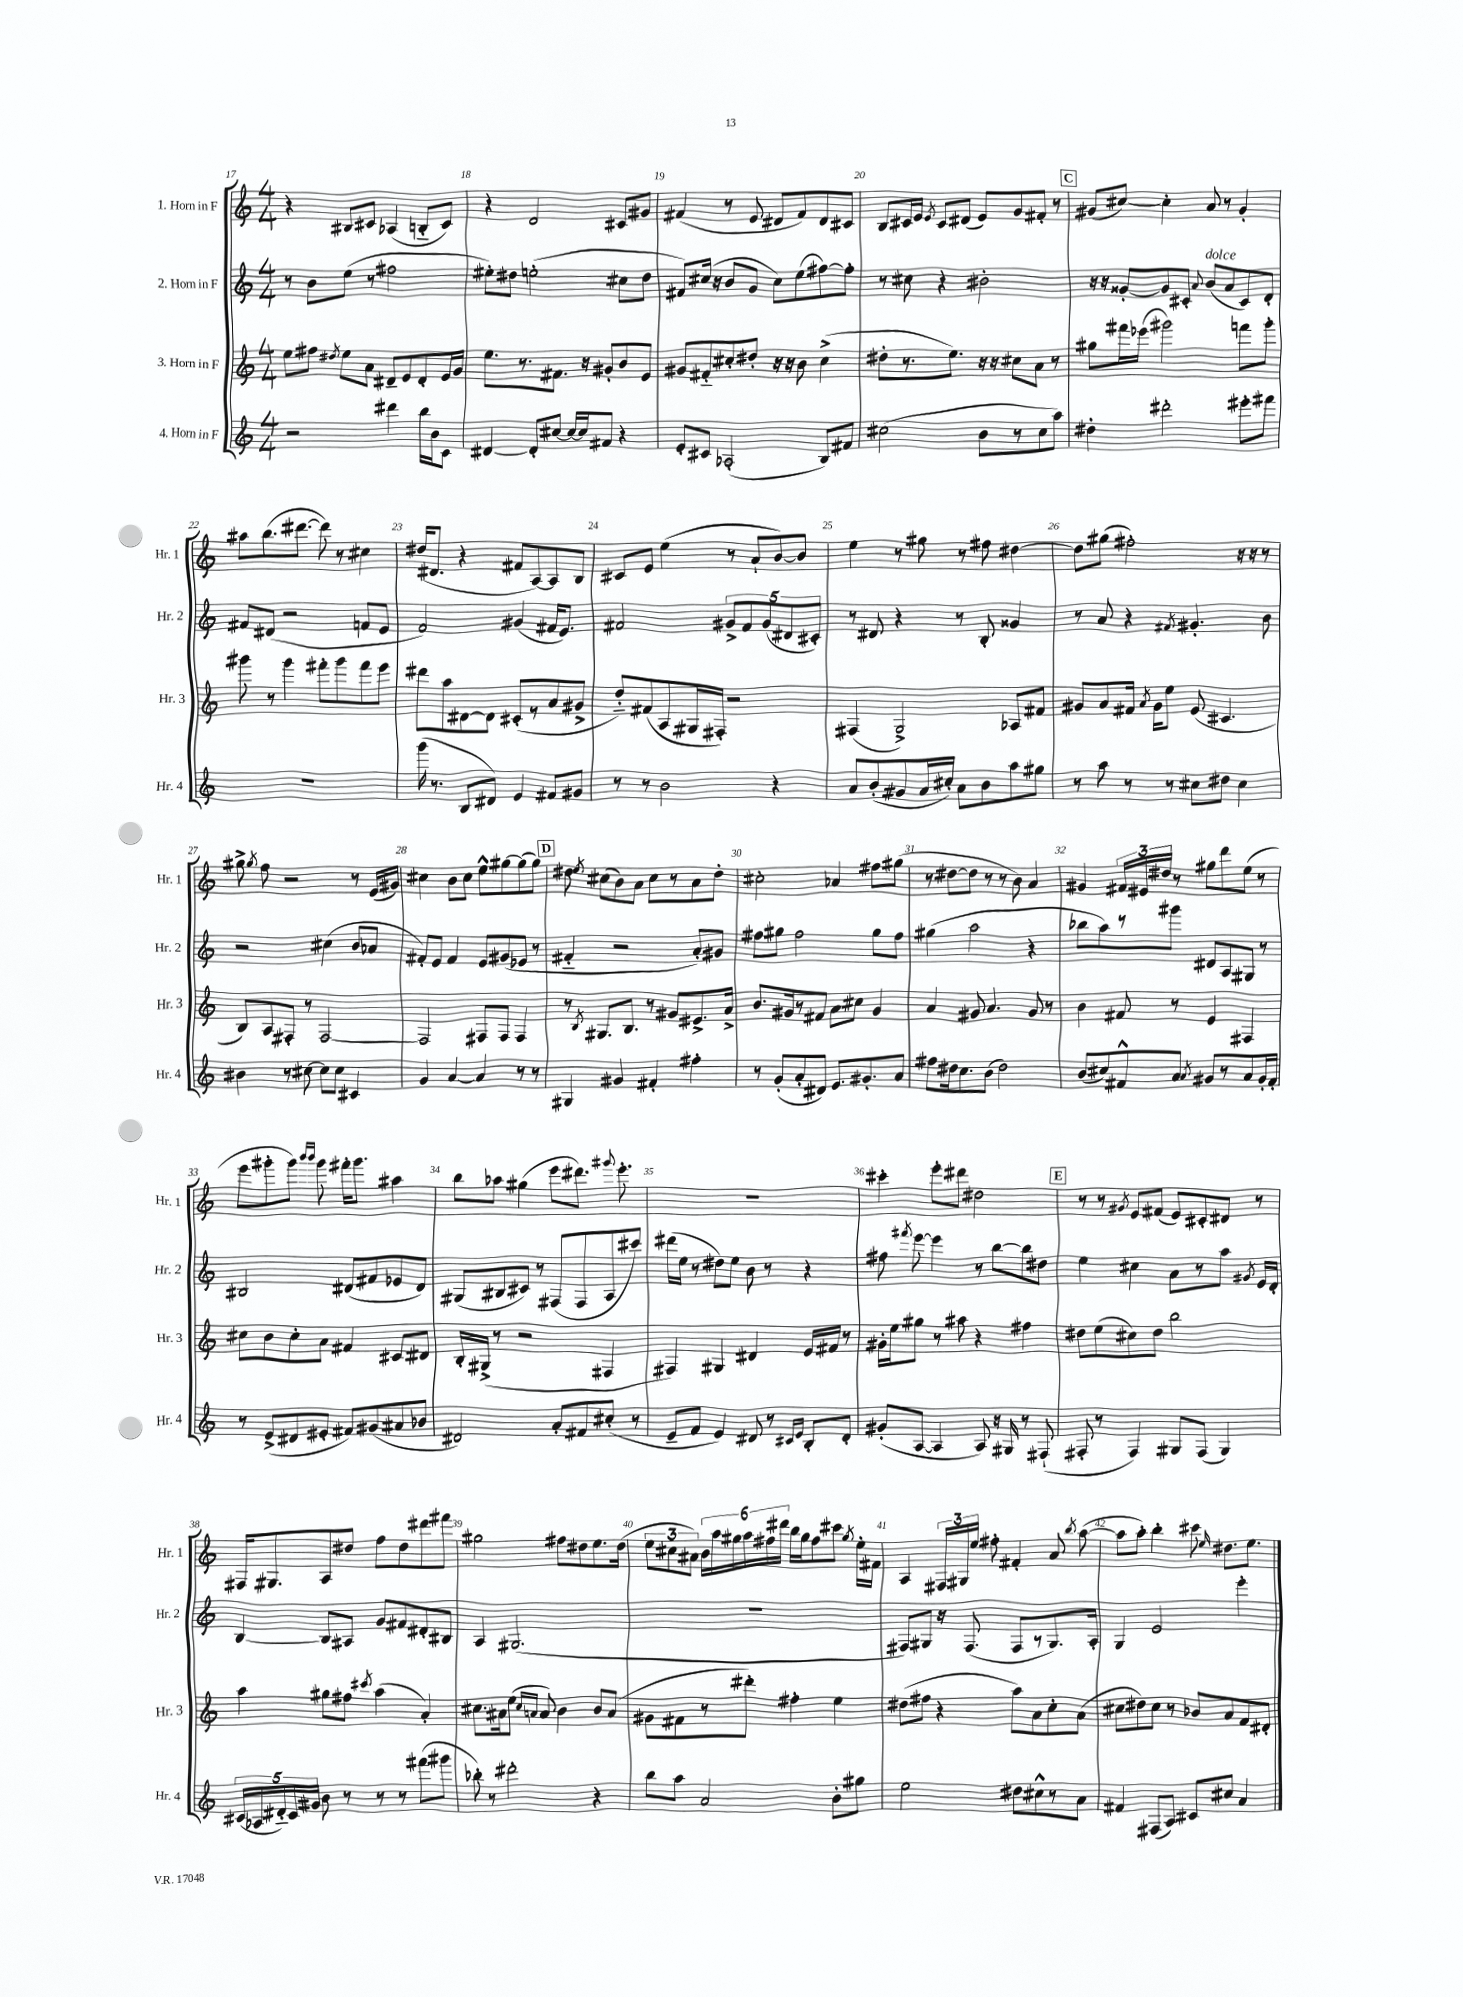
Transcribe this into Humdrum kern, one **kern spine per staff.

**kern	**kern	**kern	**kern
*part4	*part3	*part2	*part1
*staff4	*staff3	*staff2	*staff1
*I"4. Horn in F	*I"3. Horn in F	*I"2. Horn in F	*I"1. Horn in F
*I'Hr. 4	*I'Hr. 3	*I'Hr. 2	*I'Hr. 1
*clefG2	*clefG2	*clefG2	*clefG2
*k[]	*k[]	*k[]	*k[]
*M4/4	*M4/4	*M4/4	*M4/4
=17	=17	=17	=17
2r	8ee\L	8r	4r
.	8ff#X\J	8b\L	.
.	8qdd#X/	.	.
.	8ee\L	(8ee\J	8B#X/L
.	8a\J	8r	8c#X/J
4ddd#X\	8d#X~/L	2ff#X\	(4A-X/
.	8e/	.	.
16bb\LL	8d#'/	.	8Bn/L
16b\J	.	.	.
8c\J	16e/L	.	8c#/J)
.	16g/JJ	.	.
=18	=18	=18	=18
[4d#X/	8.ee\L	8ee#X'\L)	4r
.	.	8dd#X\J	.
.	8.r	.	.
8d#'/L]	.	(2een'\	2d/
[8cc#X/J	8.f#X\J	.	.
16cc#/LL_	.	.	.
16cc#/J]	16r	.	.
8f#X/J	8g#X'/L	.	.
4r	8b/	8cc#X\L	8c#X/L
.	8e/J	8dd#\J	8g#X/J
=19	=19	=19	=19
8e'/L	8g#X/L	8f#X/L)	(4f#X/
8c#X/J	8f#X/	(16cc#X/Jk	.
.	.	16r	.
(2A-X'/	8cc#X'/	8b/L	8r
.	8dd#X'/J	8g/J	8e/
.	16r	8cc#\L)	8d#X/L
.	16r	.	.
.	8b\	(8ee\	8f#/)
8B/L)	(4cc#^\	[8ff#X\)	8d#/
8f#X/J	.	8ff#'\J]	8c#X/J
=20	=20	=20	=20
(2cc#X\	8dd#X'\L	8r	8B/L
.	8.r	8cc#X\	16c#X/L
.	.	.	16e/JJ
.	.	.	8qe/
.	.	4r	8c#/L
.	8.ee\J)	.	.
.	.	.	(8d#X/J
8b\L	16r	2b#X'\	8e/L)
.	16r	.	.
8r	8cc#X\L	.	8g/
8cc#\	8a\J	.	8f#X'/J
8aa\J)	8r	.	8r
!!LO:REH:place=s1:t=C
=21	=21	=21	=21
4dd#X'\	8gg#X\L	16r	(8g#X/L
.	.	16r	.
.	16fff#X\L	[8g##X'/L	[8cc#X/J)
.	(16eee-X\JJ	.	.
2ddd#X'\	2ggg#X\)	8g##/]	4cc#'\]
.	.	8c#X'/J	.
.	.	8qqa/	.
!	!	!LO:TX:a:i:t=dolce	!
.	.	(8b/L	8a/
.	.	8a/	8r
8eee#X'\L	8fffn\L	8c#/)	4g#'/
8fff#X\J	8ggg#'\J	8d'/J	.
!!LO:LB:g=z
=22	=22	=22	=22
1r	8ggg#X\	8f#X/L	8aa#X\L
.	8r	(8d#X/J	(8.bb\
.	4ggg#\	2r	.
.	.	.	[8.ddd#X\J
.	8fff#X'\L	.	8ddd#\])
.	8ggg#\	.	8r
.	8fff#\	8fn/L	4cc#X\
.	8eee\J	8e/J	.
=23	=23	=23	=23
(16ggg\	8ddd#X\L	2f/)	(16dd#X/KL
8.r	.	.	8.d#X/J
.	8aa\	.	.
8B/L	[8d#X\	.	4r
8d#X/J)	8d#\J]	.	.
4e/	(8c#X'/L	(4g#X/	8f#X/L
.	8r	.	[8A/)
8f#X/L	8a/	16f#X/KL	8A/]
.	.	8.e/J)	.
8g#X/J	8g#X^/J	.	8B/J
=24	=24	=24	=24
8r	8dd/L)	2f#X/	8c#X/L
8r	(8f#X/	.	8e/J
2b\	8A/	.	(4ee\
.	16G#X/L	.	.
.	16F#X'/JJ)	.	.
.	2r	10g#X^/L	8r
.	.	10f#/	.
.	.	.	8a`/L
.	.	(10g#/	.
4r	.	.	[8b/)
.	.	10d#X/	.
.	.	.	8b/J]
.	.	10c#X'/J)	.
=25	=25	=25	=25
8a/L	(4F#X/	8r	4ee\
(8b'/	.	8d#X/	.
8g#X/	2G^/)	4r	8r
16a/L	.	.	8gg#X\
16cc#X'/JJ)	.	.	.
8a\L	.	8r	8r
8b\	.	8B'/	8ff#X\
8aa\	8A-X/L	4g##X/	[4dd#X\
8gg#X\J	8f#X/J	.	.
=26	=26	=26	=26
8r	8g#X/L	8r	8dd#\L]
8aa\	8a/	8a/	(8gg#X\J
8r	16f#X/Jk	4r	2ff#X'\)
.	8qa/	.	.
.	16g#\KL	.	.
8r	8ee\J	.	.
.	.	8qf#X/	.
8cc#X\L	(8e/	4.g#X'/	.
8dd#X\J	4.c#X/	.	.
4cc#\	.	.	16r
.	.	.	16r
.	.	8b\	8r
!!LO:LB:g=z
=27	=27	=27	=27
4b#X\	8B/L)	2r	8gg#X^\
.	.	.	8qgg#/
.	8A/	.	8ff\
8r	8F#X'/J	.	2r
[8cc#X\	8r	.	.
8cc#\L]	[2F#/	(4cc#X\	.
8cc#\J	.	.	.
4c#X/	.	8b/L	8r
.	.	8a-X/J	(16e/LL
.	.	.	16g#X/JJ)
=28	=28	=28	=28
4g/	2F#/]	8f#X'/L)	4cc#X\
.	.	8e/J	.
[4a/	.	4f#/	8b\L
.	.	.	8cc#\J
4a/]	8F#X/L	8e/L	8ee^^\L
.	8F#/J	(8g#X/	[8gg#X\
8r	4F#/	8e-X/J	(8gg#\]
8r	.	8r	8gg#\J)
!!LO:REH:place=s1:t=D
=29	=29	=29	=29
4G#X/	8r	4f#X/	8dd#X\
.	8qB/	.	8qee/
.	8.G#X/L	.	(8cc#X\L
4g#X/	.	2r	8b\)
.	8.B/J	.	.
.	.	.	8a\J
4f#X'/	8r	.	8cc#\L
.	8g#X/L	.	8r
4ff#X'\	8.e#X^/	8a'/L)	8a\
.	.	8g#X/J	8dd#'\J
.	16a^/Jk	.	.
=30	=30	=30	=30
8r	8.b/L	8ff#X\L	2cc#X'\
(8g'/L	.	8gg#X\J	.
.	16g#X/k	.	.
8a'/	8r	2ff#\	.
8d#X/J)	8f#X/J	.	.
8.e/L	8a\L	.	4a-X/
.	8cc#X\J	.	.
8.g#X'/	.	.	.
.	4g#/	8gg#\L	8ff#X\L
8a/J	.	8ff#\J	(8gg#X\J
=31	=31	=31	=31
8ff#X\L	4a/	(4gg#X\	8r
16dd#X\k	.	.	[8dd#X\L
8.cc\	.	.	.
.	8g#X/	2aa\	8dd#\J]
(8b\J	4.a/	.	8r
2dd#\)	.	.	8r
.	.	.	8b\)
.	8g#/	4r	4a/
.	8r	.	.
=32	=32	=32	=32
(8b/L	4b\	8bb-X\L	4g#X/
8cc#X/)	.	8aa\)	.
8f#X^^/	8f#X/	8r	24f#X/LL
.	.	.	24e#X/
.	.	.	24dd#X/JJ
8a/J	8r	8ggg#X\J	8r
8qa/	.	.	.
8g#X/L	4e/	8d#X/L	8gg#X\L
8r	.	8A/	8ddd\
8a/	4F#X/	8G#X/J	(8ee\J
16g#'/L	.	8r	8r
16f#'/JJ	.	.	.
!!LO:LB:g=z
=33	=33	=33	=33
8r	8cc#X\L	2B#X/	8eee\L
(8e^/L	8b\	.	8ggg#X'\
8d#X/	8cc#'\	.	8ggg#\J)
.	.	.	16qqbbb/LL
.	.	.	16qqbbb/JJ
8e#X'/J	8a\J	.	8ggg#\
8f#X/L)	4f#X/	(8d#X/L	16fff#X'\KL
.	.	.	8.ggg#\J
(8g#X/	.	8f#X/	.
8a#X/	8c#X/L	8e-X/	4aa#X\
8b-X/J	8d#X/J	8d#/J)	.
=34	=34	=34	=34
2d#X/)	16B'/LL	(8G#X/L	8bb\L
.	(16G#X^/JJ	.	.
.	8r	8B#X/	8aa-X\J
.	2r	8c#X/J)	(4gg#X\
.	.	8r	.
8a'/L	.	(8F#X/L	8eee\L
8f#X/	.	8F#/	8.ddd#X\J)
(8cc#X'/J	4F#X/	8A/	.
.	.	.	8qqggg#X/
.	.	.	8.eee'\
8r	.	8ccc#X/J)	.
=35	=35	=35	=35
8e~/L	4F#X/)	(16ddd#X\LL	1r
.	.	16ee\JJ	.
8f/J	.	8r	.
4e/)	4G#X/	8dd#X\L)	.
.	.	8ee\J	.
8d#X/	4d#X/	8b\	.
8r	.	8r	.
16qqc#X/LL	.	.	.
16qqe/JJ	.	.	.
8B'/L	16e/LL	4r	.
.	16f#X/JJ	.	.
8d#'/J	8r	.	.
=36	=36	=36	=36
(8g#X'/L	16g#X'\LL	8ff#X\	4ccc#X'\
.	16ee\J	.	.
.	.	8qfff#X/	.
[8A/J	8gg#X\J	[8eee\	.
4A/]	8r	4eee\]	8eee'\L
.	8aa#X\	.	8ddd#X\J
8A/)	4r	8r	2dd#X\
16r	.	[8bb\L	.
16G#X/	.	.	.
8r	4ff#X\	8bb\]	.
(8F#X`/	.	8dd#X\J	.
!!LO:REH:place=s1:t=E
=37	=37	=37	=37
8F#X'/	8dd#X\L	4ee\	8r
8r	(8ee\	.	8r
.	.	.	8qg#X/
4F#/)	8cc#X\)	4cc#X\	8e/L
.	8dd#\J	.	(8f#X/J
8G#X/L	2bb\	8a\L	8e/L)
(8F#/J	.	8r	8c#X'/
4G#/)	.	8aa\J	8d#X/J
.	.	8qg#X/	.
.	.	16e/LL	8r
.	.	16d'/JJ	.
!!LO:LB:g=z
=38	=38	=38	=38
(20c#X/LL	4aa\	[4B/	16F#X/KL
20A-X/	.	.	.
.	.	.	8.G#X/
20d#X/)	.	.	.
20c#/	.	.	.
20g#X/JJ	.	.	.
8b\	8gg#X\L	8B/L]	8A/
8r	8ff#X\J	8A#X/J	8dd#X/J
.	8qccc#X/	.	.
8r	(4aa\	8g/L	8ff\L
8r	.	8f#X/	8dd#\
(8fff#X\L	4a'/)	8d#X'/	8ddd#X\
8ggg#X\J	.	8B#X/J	8fff#X\J
=39	=39	=39	=39
8bb-X'\)	8.cc#X\L	4A/	2gg#X\
8r	.	.	.
.	16a#X\k	.	.
2ddd#X'\	(8ee\J	(2.G#X/	.
.	16qqcc#/LL	.	.
.	16qqan/JJ	.	.
.	8a/)	.	.
.	4b\	.	8ff#X\L
.	.	.	8dd#X\
4r	8b/L	.	8.ee\
.	(8a/J	.	.
.	.	.	(16dd#\Jk
=40	=40	=40	=40
8bb\L	8g#X\L	1r	12ee\L
.	.	.	12cc#X\
8aa\J	8f#X\	.	.
.	.	.	12a#X\J)
2a/	8r	.	24b\LL
.	.	.	24aa\
.	.	.	24gg#X\
.	8ddd#X'\J)	.	24aa\
.	.	.	24ff#X\
.	.	.	24ddd#X\JJ
.	4ff#X'\	.	16bb\LL
.	.	.	16gg#\J
.	.	.	8ff#\
8b'\L	4ee\	.	8ccc#X\J
.	.	.	8qgg#/
8gg#X\J	.	.	16ee'\LL
.	.	.	16f#X\JJ
=41	=41	=41	=41
2ee\	(8dd#X\L	8F#X/L)	4A/
.	8ff#X\J	8G#X/J	.
.	4r	16r	24F#X/LL
.	.	.	24G#X/
.	.	(8.F#/	.
.	.	.	24ee/JJ
.	.	.	8ff#X'\
8dd#X\L	8aa\L)	8F#/L	4f#X'/
8cc#X^^\	8a\	8r	.
8r	8cc'\	8.G#/)	8a/
.	.	.	8qbb/
8a\J	(8a\J	.	([8aa\
.	.	16A'/Jk	.
=42	=42	=42	=42
4f#X/	8cc#X\L	4G/	8aa\L]
.	8dd#X\)	.	8aa'\J)
(8F#X/L	8cc#\J	2e/	4bb'\
8A/J)	8r	.	.
8c#X/L	8b-X/L	.	8ccc#X\
.	.	.	16qqee/
8cc#X/J	8a/	.	8.dd#X\L
4a/	8f/	4eee'\	.
.	.	.	8.ee\J
.	8d#X'/J	.	.
==	==	==	==
*-	*-	*-	*-
